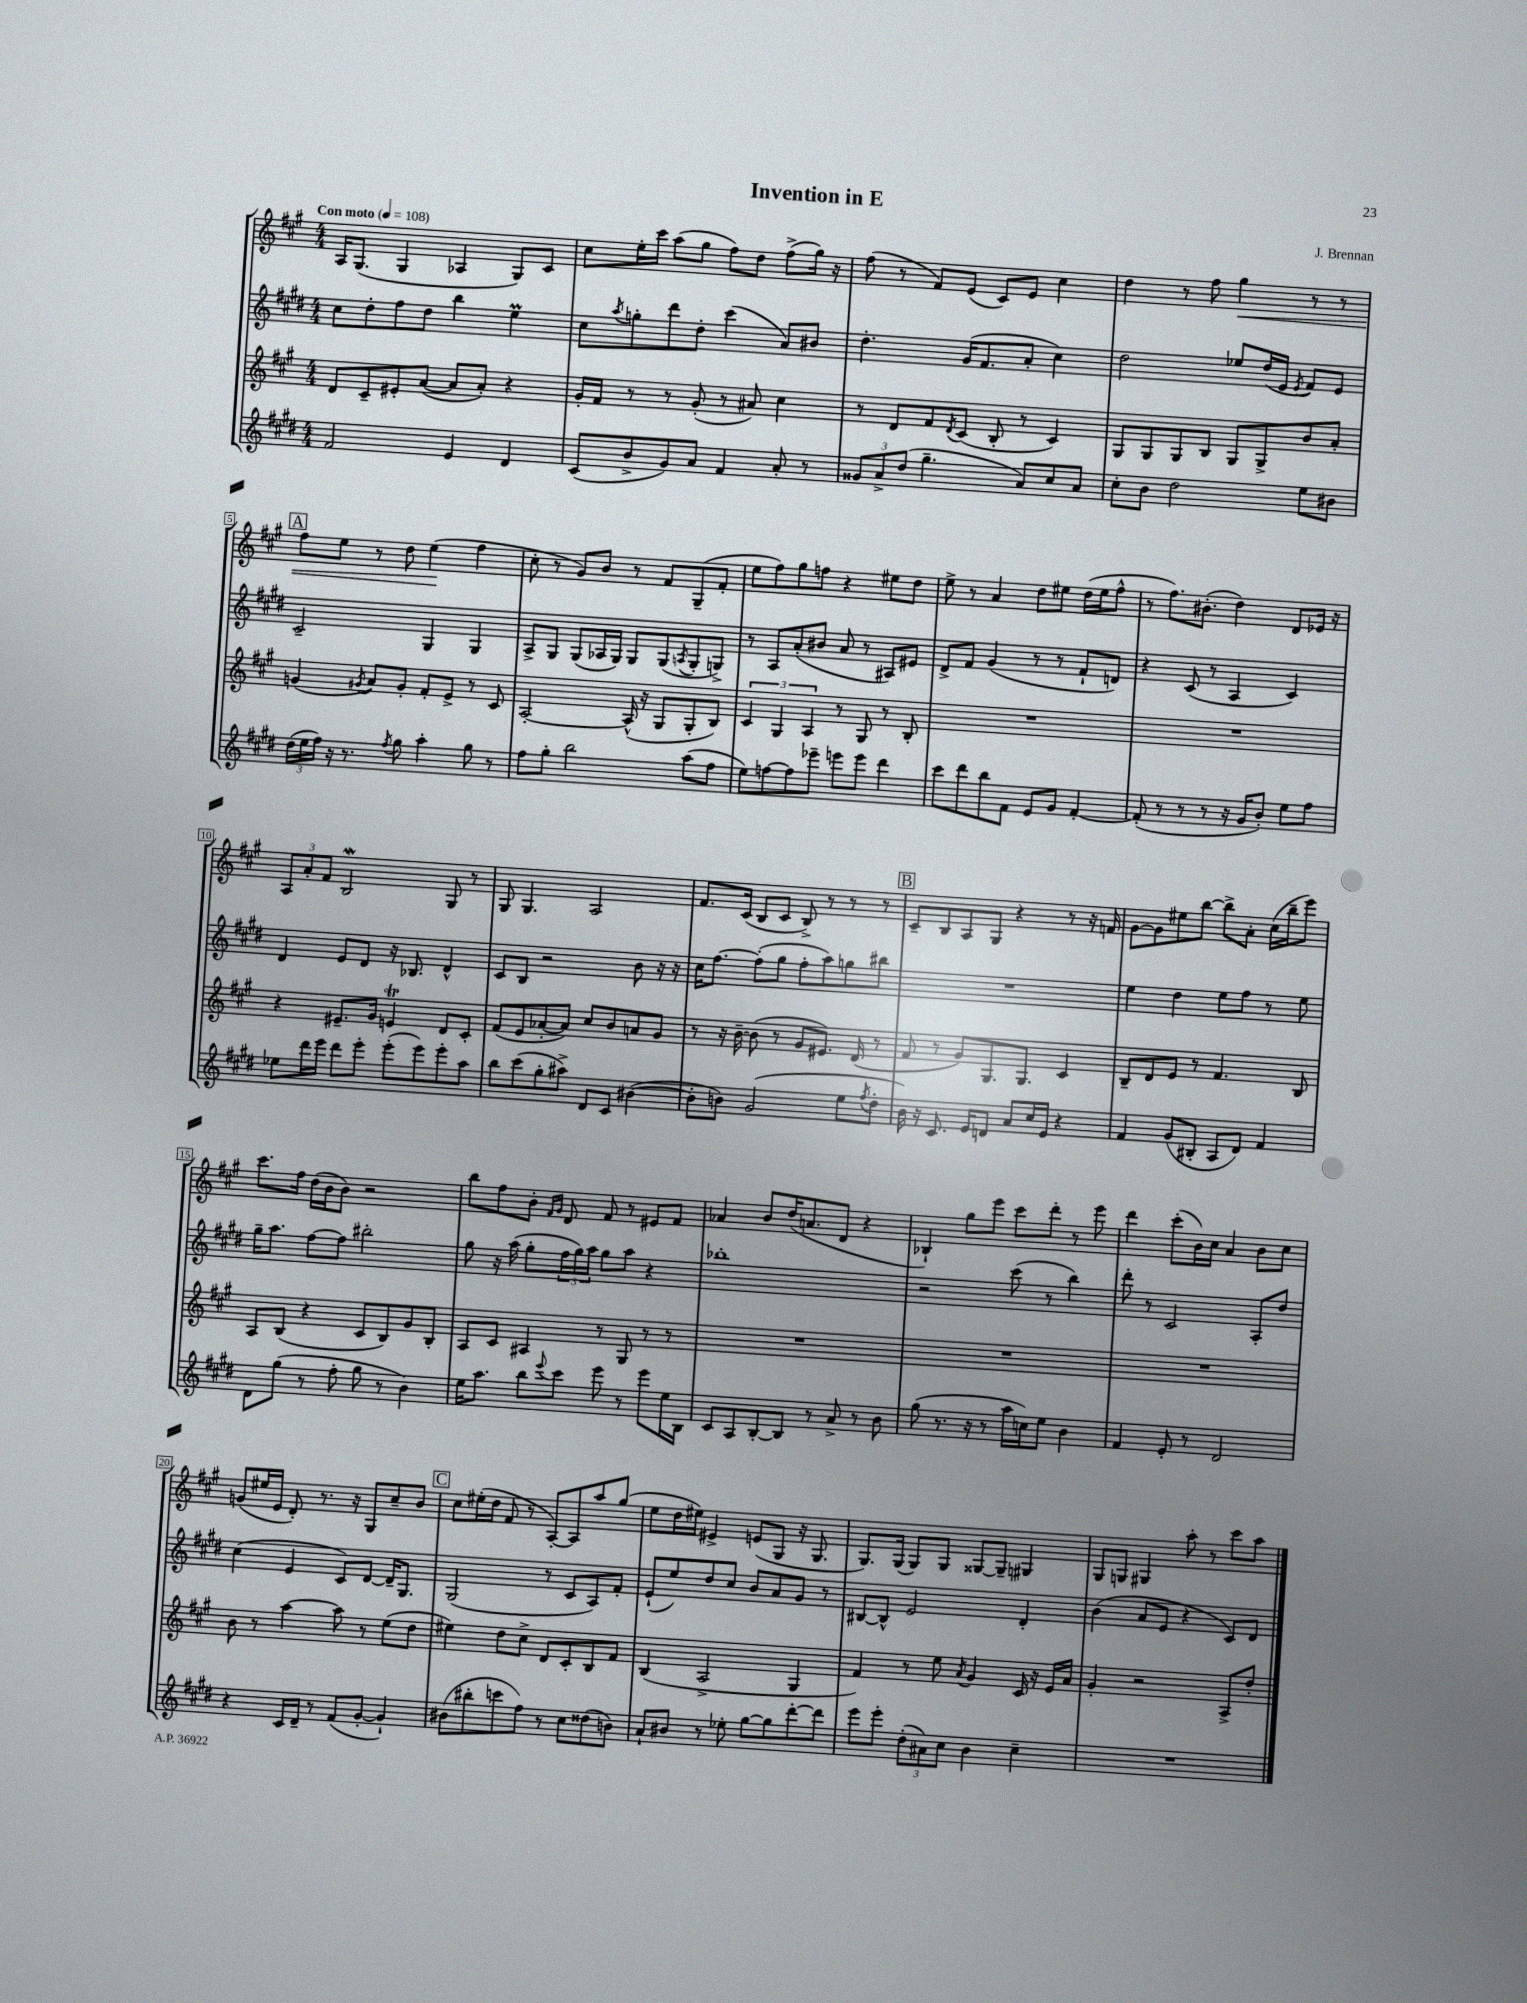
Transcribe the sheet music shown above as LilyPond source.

\header { title = "Invention in E" composer = "J. Brennan" }
<<
\new StaffGroup <<
\new Staff = "s0" {
    \clef treble \key a \major \numericTimeSignature \time 4/4 \tempo "Con moto" 4 = 108
    a16 gis8.( gis4 aes4 gis8) cis'8 |
    cis''8 e''16-. cis'''16 a''8( gis''8 fis''8) d''8 fis''8->( gis''16) r16 |
    fis''8( r8 fis'8) e'8( cis'8) e'8 cis''4 |
    d''4 r8 fis''8 gis''4\< r8 r8 |
    \mark \markup { \box "A" } fis''8 e''8 r8 d''8 e''4\!( fis''4 |
    cis''8-. r8 gis'8) b'8 r8 fis'8 gis8--( fis'8-. |
    e''8 fis''8) gis''8 f''8 r4 eis''8 d''8 |
    e''8-> r8 a'4 d''8 eis''8 d''16( eis''16 fis''8-^ |
    r8 fis''8.) bis'8.-.( d''4) d'8 ees'16 r16 |
    \tuplet 3/2 { a8 a'8-. fis'8 } b2\mordent gis8 r8 |
    gis8 gis4. a2 |
    fis'8. cis'16( b8 cis'8 b8->) r8 r8 r8 |
    \mark \markup { \box "B" } cis'8-- b8 a8 gis8 r4 r8 r16 f'16 |
    gis'8~ gis'8 eis''8 b''8~ b''8-> a'8-. cis''16( b''16-- e'''8) |
    cis'''8. fis''16 d''16( b'16 b'8) r2 |
    b''8 fis''8 b'8-. \grace { fis'16 gis'16 } d'8 fis'8 r8 eis'8 fis'8 |
    aes'4 b'8 d''16( a'8. d'8 r4 |
    bes4-!) gis''8 e'''8 cis'''8 d'''8-. r8 e'''8 |
    d'''4 cis'''8-.( b'16) cis''16 a'4 b'8 cis''8 |
    g'8( eis''16 e'16 d'8-.) r8. r16 gis8 cis''8-- b'8 |
    \mark \markup { \box "C" } cis''8 eis''16-.( d''16 fis'8 r8 a8~-.) a8 a''8 gis''8( |
    e''8 d''16 eis''16) eis'4-> e'8( gis8 r16 gis8. |
    gis8.) gis16( gis8) gis8 gisis8~ gisis8-- gis4 |
    gis8 g8 gis4 a''8-. r8 cis'''8 a''8 \bar "|." |
}
\new Staff = "s1" {
    \clef treble \key e \major \numericTimeSignature \time 4/4
    cis''8 dis''8-. fis''8 dis''8 b''4 e''4\prall |
    cis''8 \acciaccatura { a''8 } g''8-. dis'''8 dis''8-. cis'''4( a'8) bis'8 |
    dis''4.-. gis'16( fis'8. a'8-. cis''4) |
    dis''2 ees''8 dis''16( e'16 \acciaccatura { e'8 } fis'8) e'8 |
    \mark \markup { \box "A" } cis'2-- gis4 gis4 |
    a8-> gis8 gis8( aes16 gis16) gis8 gis8( \acciaccatura { a8 } gis8-. g8->) |
    r8 a8 a'8-.( bis'8 a'8 r8 ais8) eis'8 |
    dis'8-> fis'8 gis'4( r8 r8 fis'8-! d'8) |
    r4 cis'8( r8 a4 cis'4) |
    dis'4 e'8 dis'8 r16 bes8. dis'4-^ |
    cis'8 b8 r2 b'8 r16 r16 |
    cis''16 fis''8.~ fis''8-.( gis''8 fis''8-. a''8) g''8 bis''8 |
    \mark \markup { \box "B" } R1 |
    e''4 dis''4 e''8 fis''8 r8 e''8 |
    gis''16-- a''8. fis''8~ fis''8 bis''2-. |
    gis''8 r16 a''16( gis''8-. \tuplet 3/2 { fis''16 gis''16) a''16 } gis''8 a''8 r4 |
    bes''1-. |
    r2 cis'''8( r8 b''4) |
    dis'''8-. r8 cis'2 a8-. dis''8 |
    cis''4( e'4 cis'8) dis'8~ dis'16-- gis8. |
    \mark \markup { \box "C" } gis2( r8 cis'8 a8) fis'8-. |
    e'8-!( e''8) dis''8 cis''8 b'8 a'8 gis'8 r8 |
    bis8~ bis8-^ e'2 dis'4-. |
    b'4( a'8 e'8 r4 cis'8) dis'8 \bar "|." |
}
\new Staff = "s2" {
    \clef treble \key a \major \numericTimeSignature \time 4/4
    d'8 cis'8-- eis'8-. a'8~( a'8 a'8-.) r4 |
    gis'16-. fis'16 r8 r8 gis'8-.( r8 ais'8) cis''4 |
    r8 d'8 fis'8 \acciaccatura { d'8 } cis'8( b8-. r8 cis'4) |
    gis8 gis8 gis8 b8 gis8 gis8-> b'8 a'8-. |
    \mark \markup { \box "A" } g'4( \acciaccatura { gis'8 } a'8) gis'8-. fis'8-. e'8-> r8 cis'8 |
    a2~-. a16-^( r16 gis8 gis8-. b8) |
    \tuplet 3/2 { cis'4 gis4 a4 } r8 gis8 r8 b8-. |
    R1 |
    R1 |
    r4 eis'8.-- gis'16 e'4\trill d'8 cis'8-. |
    fis'8( e'8 aes'8~-. aes'8) cis''8 b'8 a'8 gis'8 |
    r8 r16 b'16~-- b'8( r8 gis'8 eis'8.) d'16( r8 |
    \mark \markup { \box "B" } fis'8 r8 gis'8) gis8. gis8. cis'4 |
    b8-- d'8 e'8 r8 fis'4. b8 |
    a8 b8( r4 cis'8 b8) gis'8 b8-. |
    a8 cis'8 ais4 r8 gis8 r8 r8 |
    R1 |
    R1 |
    R1 |
    b'8 r8 a''4~ a''8 r8 e''8( d''8 |
    \mark \markup { \box "C" } eis''4) d''8 cis''8-> d'8 cis'8-. b8 fis'8 |
    b4( a2-> gis4 |
    fis'4) r8 e''8 \acciaccatura { a'8 } gis'4 cis'16 r16 e'16 a'16 |
    gis'4-. r2 a8-> d''8-. \bar "|." |
}
\new Staff = "s3" {
    \clef treble \key e \major \numericTimeSignature \time 4/4
    fis'2 e'4 dis'4 |
    cis'8( b'8-> gis'8) a'8 fis'4 a'8-. r8 |
    \tuplet 3/2 { gisis'8 a'8-> dis''8( } gis''4.-- a'8) cis''8 a'8 |
    cis''8-. b'8 dis''2 e''8 bis'8 |
    \mark \markup { \box "A" } \tuplet 3/2 { dis''16( e''16 fis''16) } r16 r8. \acciaccatura { fis''8 } gis''8 a''4-. gis''8 r8 |
    fis''8 gis''8-. b''2 a''8( fis''8 |
    e''8) f''8~ f''8 ees'''8-- e'''8 e'''8 dis'''4 |
    cis'''8 dis'''8 b''8 fis'8 e'8 gis'8 fis'4~-. |
    fis'8-.( r8 r8 r8 r16 gis'16 b'8-.) e''8 fis''8 |
    ees''8 dis'''16 e'''16 dis'''8 e'''8-. e'''8-.( e'''8) e'''8-. a''8 |
    b''8 cis'''8( gis''8-. ais''8->) dis'8 cis'8 bis'4~( |
    bis'8-. b'8) gis'2( e''8 \acciaccatura { fis''8 } dis''8-. |
    \mark \markup { \box "B" } b'16) r16 cis'8. e'16 d'8 a'8 cis''16 e'16 r4 |
    fis'4 gis'8( bis8-. a8 dis'8) fis'4 |
    dis'8 gis''8( r8 fis''8-. gis''8 r8 b'4) |
    e''16 a''8. b''8 \appoggiatura { e'''8 } cis'''8 e'''8 r8 e'''8 e''16 b16 |
    cis'8 a8 b8~-. b8 r8 a'8-> r8 b'8 |
    gis''8( r8. r16 r8 a''16 c''16) e''8 b'4 |
    fis'4 e'8-. r8 dis'2 |
    r4 cis'16 dis'16-- r8 fis'8( gis'8~-. gis'4-!) |
    \mark \markup { \box "C" } bis'8( bis''8-. c'''8 fis''8) r8 cis''8 disis''8( b'8) |
    a'8-! bis'8 r8 ees''8-. gis''8~ gis''8 dis'''8~-. dis'''8 |
    e'''8 e'''8-. \tuplet 3/2 { dis''8-.( ais'8) cis''8 } b'4 cis''4-- |
    R1 \bar "|." |
}
>>
>>
\layout { \context { \Score \override BarNumber.stencil = #(make-stencil-boxer 0.1 0.3 ly:text-interface::print) } }
